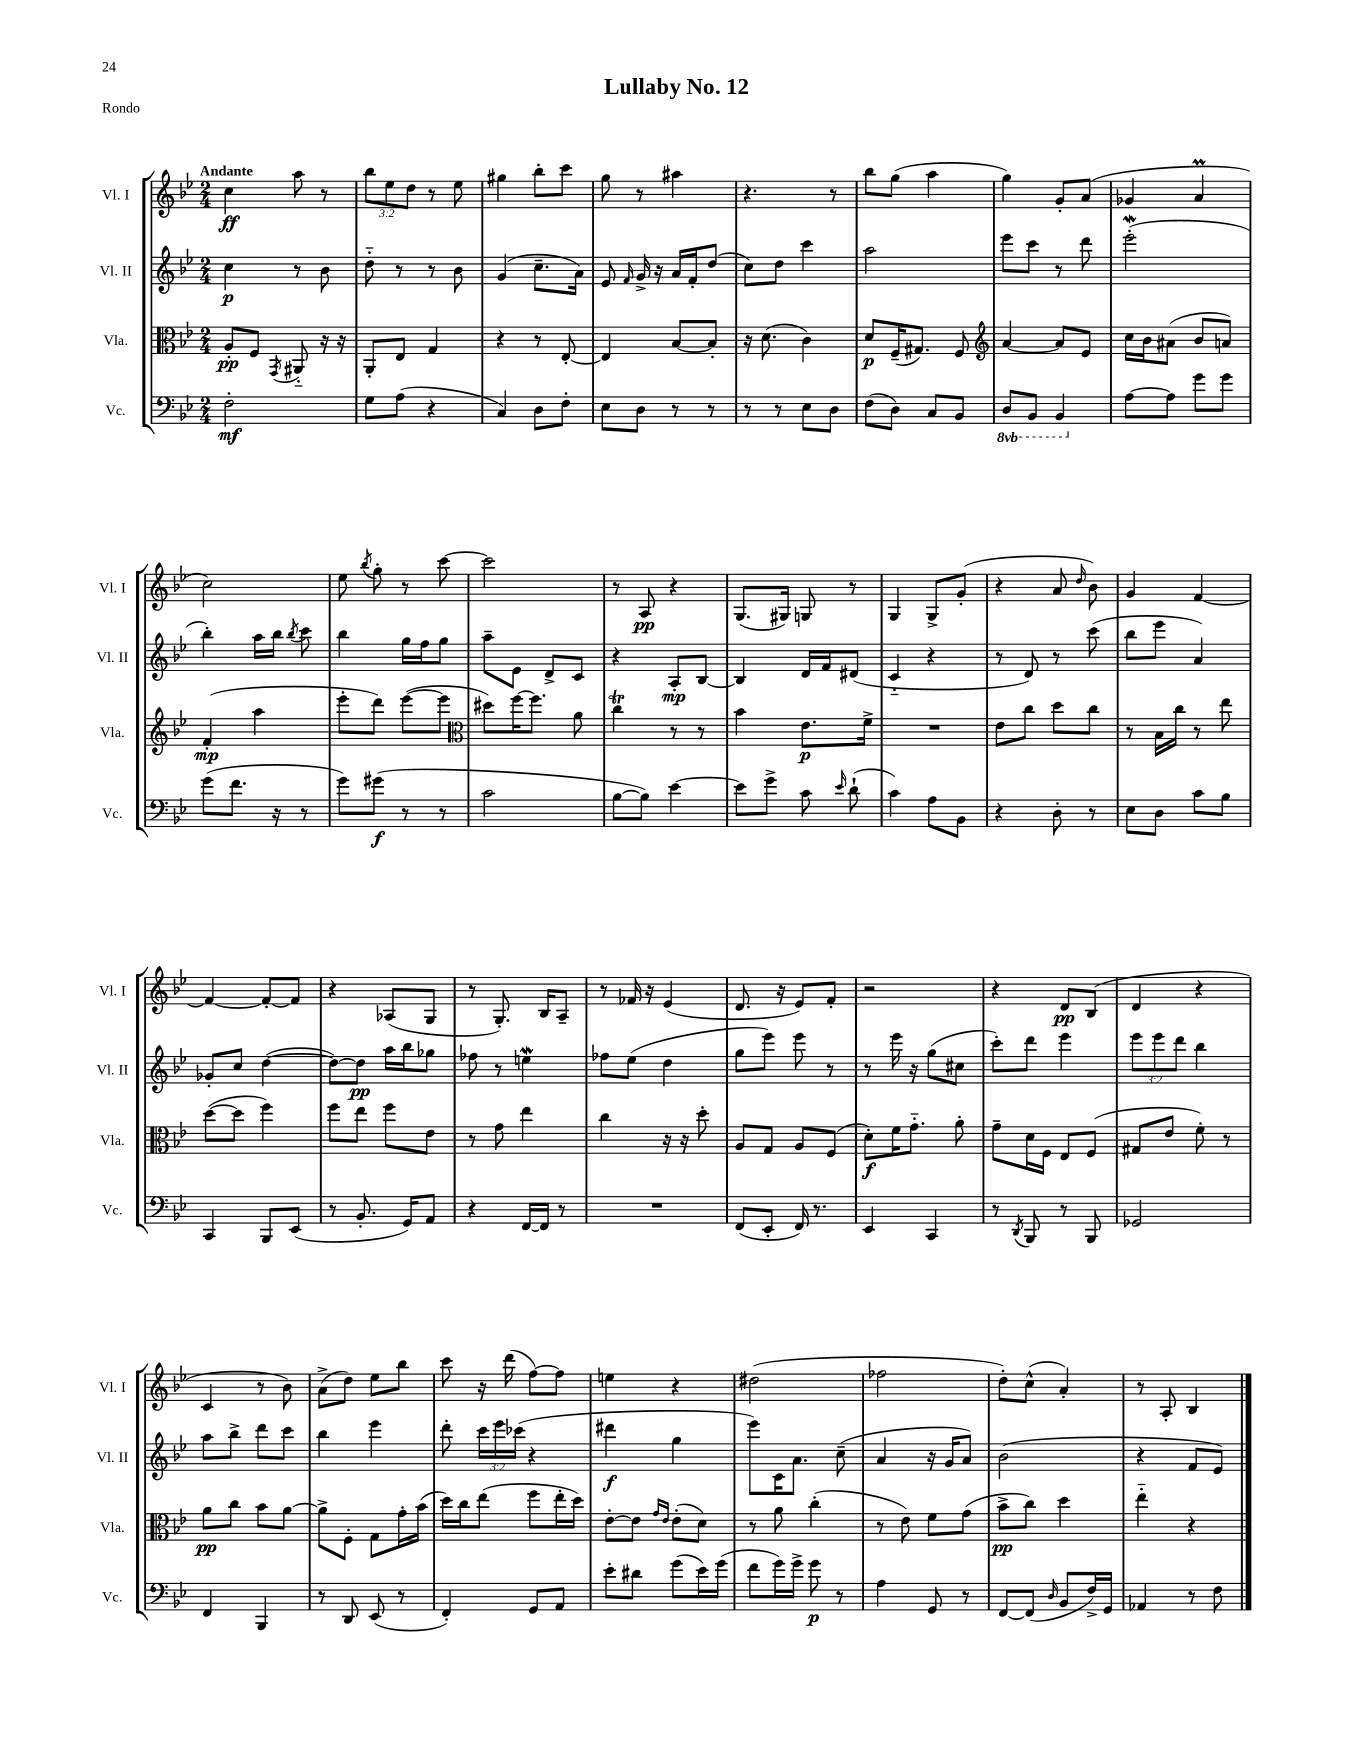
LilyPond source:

\header { title = "Lullaby No. 12" piece = "Rondo" }
<<
\new StaffGroup <<
\new Staff = "s0" \with { instrumentName = "Vl. I" shortInstrumentName = "Vl. I" } {
    \clef treble \key bes \major \numericTimeSignature \time 2/4 \override Staff.TupletNumber.text = #tuplet-number::calc-fraction-text \tempo "Andante"
    \autoBeamOff c''4\ff a''8 r8 |
    \tuplet 3/2 { bes''8[ ees''8 d''8] } r8 ees''8 |
    gis''4 bes''8[-. c'''8] |
    g''8 r8 ais''4 |
    r4. r8 |
    bes''8[ g''8]( a''4 |
    g''4) g'8[-. a'8]( |
    ges'4 a'4\prall |
    c''2) |
    ees''8 \acciaccatura { bes''8 } g''8-. r8 c'''8~ |
    c'''2 |
    r8 a8\pp r4 |
    g8.[( gis16]) g8 r8 |
    g4 g8[-> g'8]-.( |
    r4 a'8 \grace { d''16 } bes'8) |
    g'4 f'4~ |
    f'4~ f'8[~-. f'8] |
    r4 aes8[( g8] |
    r8 g8.-.) bes16[ a8]-- |
    r8 fes'16 r16 ees'4( |
    d'8. r16 ees'8[) f'8]-. |
    r2 |
    r4 d'8[\pp bes8]( |
    d'4 r4 |
    c'4 r8 bes'8) |
    a'8[->( d''8]) ees''8[ bes''8] |
    c'''8 r16 d'''16( f''8[~) f''8] |
    e''4 r4 |
    dis''2( |
    fes''2 |
    d''8[-.) c''8]-^( a'4-.) |
    r8 a8-. bes4 \bar "|." |
}
\new Staff = "s1" \with { instrumentName = "Vl. II" shortInstrumentName = "Vl. II" } {
    \clef treble \key bes \major \numericTimeSignature \time 2/4 \override Staff.TupletNumber.text = #tuplet-number::calc-fraction-text
    \autoBeamOff c''4\p r8 bes'8 |
    d''8-_ r8 r8 bes'8 |
    g'4( c''8.[-- a'16]) |
    ees'8 \grace { f'16 } g'16-> r16 a'16[ f'16-. d''8]( |
    c''8[) d''8] c'''4 |
    a''2 |
    ees'''8[ c'''8] r8 d'''8 |
    ees'''2-.\mordent( |
    bes''4-.) a''16[ bes''16] \acciaccatura { bes''8 } c'''8 |
    bes''4 g''16[ f''16 g''8] |
    a''8[-- ees'8] d'8[-> c'8] |
    r4 a8[-.\mp bes8]~ |
    bes4 d'16[ f'16 dis'8]( |
    c'4-_ r4 |
    r8 d'8) r8 c'''8( |
    bes''8[ ees'''8] a'4) |
    ges'8[-. c''8] d''4~( |
    d''8[~) d''8]\pp a''16[ bes''16 ges''8] |
    fes''8 r8 e''4\mordent |
    fes''8[ ees''8]( d''4 |
    g''8[ ees'''8]) ees'''8 r8 |
    r8 ees'''16 r16 g''8[( cis''8] |
    c'''8[-.) d'''8] ees'''4 |
    \tuplet 3/2 { ees'''8[ ees'''8 d'''8] } bes''4 |
    a''8[ bes''8]-> d'''8[ c'''8] |
    bes''4 ees'''4 |
    d'''8-. \tuplet 3/2 { c'''16[ ees'''16 ces'''16]( } r4 |
    dis'''4\f g''4 |
    ees'''8[) c'16 a'8.] c''8--( |
    a'4 r16 g'16[ a'8]) |
    bes'2( |
    r4 f'8[ ees'8]) \bar "|." |
}
\new Staff = "s2" \with { instrumentName = "Vla." shortInstrumentName = "Vla." } {
    \clef alto \key bes \major \numericTimeSignature \time 2/4
    \autoBeamOff a8[-.\pp f8] \acciaccatura { g,8 } ais,8-_ r16 r16 |
    a,8[-. ees8] g4 |
    r4 r8 ees8~-. |
    ees4 bes8[~ bes8]-. |
    r16 d'8.( c'4) |
    d'8[\p f16--( gis8.]) f8 |
    \clef treble a'4~ a'8[ ees'8] |
    c''16[ bes'16 ais'8]( bes'8[ a'8]) |
    f'4-.\mp( a''4 |
    ees'''8[-. d'''8]) ees'''8[~( ees'''8] |
    \clef alto dis''8[) f''16~ f''8.] a'8 |
    c''4\trill r8 r8 |
    bes'4 ees'8.[\p f'16]-> |
    R2 |
    ees'8[ c''8] d''8[ c''8] |
    r8 bes16[ c''16] r8 ees''8 |
    d''8[~( d''8] f''4) |
    f''8[ ees''8] f''8[ ees'8] |
    r8 g'8 ees''4 |
    c''4 r16 r16 d''8-. |
    a8[ g8] a8[ f8]( |
    d'8[-.\f) f'16 g'8.]-_ a'8-. |
    g'8[-- d'16 f16] ees8[ f8]( |
    gis8[ ees'8] f'8-.) r8 |
    a'8[\pp c''8] bes'8[ a'8]~ |
    a'8[-> f8]-. g8[ g'16-. bes'16]( |
    d''16[) c''16 ees''8]( f''8[ ees''16-. d''16]) |
    ees'8[~-. ees'8] \grace { g'16[ ees'16] } ees'8[-.( d'8]) |
    r8 a'8 c''4-.( |
    r8 ees'8) f'8[ g'8]( |
    bes'8[->\pp c''8]) d''4 |
    ees''4-_ r4 \bar "|." |
}
\new Staff = "s3" \with { instrumentName = "Vc." shortInstrumentName = "Vc." } {
    \clef bass \key bes \major \numericTimeSignature \time 2/4 \set Staff.ottavationMarkups = #ottavation-simple-ordinals
    \autoBeamOff f2-.\mf |
    g8[ a8]( r4 |
    c4) d8[ f8]-. |
    ees8[ d8] r8 r8 |
    r8 r8 ees8[ d8] |
    f8[( d8]) c8[ bes,8] |
    \ottava #-1 d,8[ bes,,8] bes,,4 \ottava #0 |
    a8[~ a8] g'8[ g'8] |
    g'8[( f'8.] r16 r8 |
    g'8[) gis'8]\f( r8 r8 |
    c'2 |
    bes8[~ bes8]) ees'4~ |
    ees'8[ g'8]-> c'8 \grace { ees'16 } d'8-!( |
    c'4) a8[ bes,8] |
    r4 d8-. r8 |
    ees8[ d8] c'8[ bes8] |
    c,4 bes,,8[ ees,8]( |
    r8 bes,8.-. g,16[) a,8] |
    r4 f,16[~ f,16] r8 |
    R2 |
    f,8[( ees,8]-. f,16) r8. |
    ees,4 c,4 |
    r8 \acciaccatura { d,8 } bes,,8 r8 bes,,8 |
    ges,2 |
    f,4 bes,,4 |
    r8 d,8 ees,8( r8 |
    f,4-.) g,8[ a,8] |
    ees'8[-. dis'8] g'8[( ees'16) g'16]( |
    f'8[ g'16) g'16]-> g'8\p r8 |
    a4 g,8 r8 |
    f,8[~ f,8]( \grace { d16 } bes,8[ f16->) g,16] |
    aes,4 r8 f8 \bar "|." |
}
>>
>>
\layout { \context { \Score \remove "Bar_number_engraver" } }
